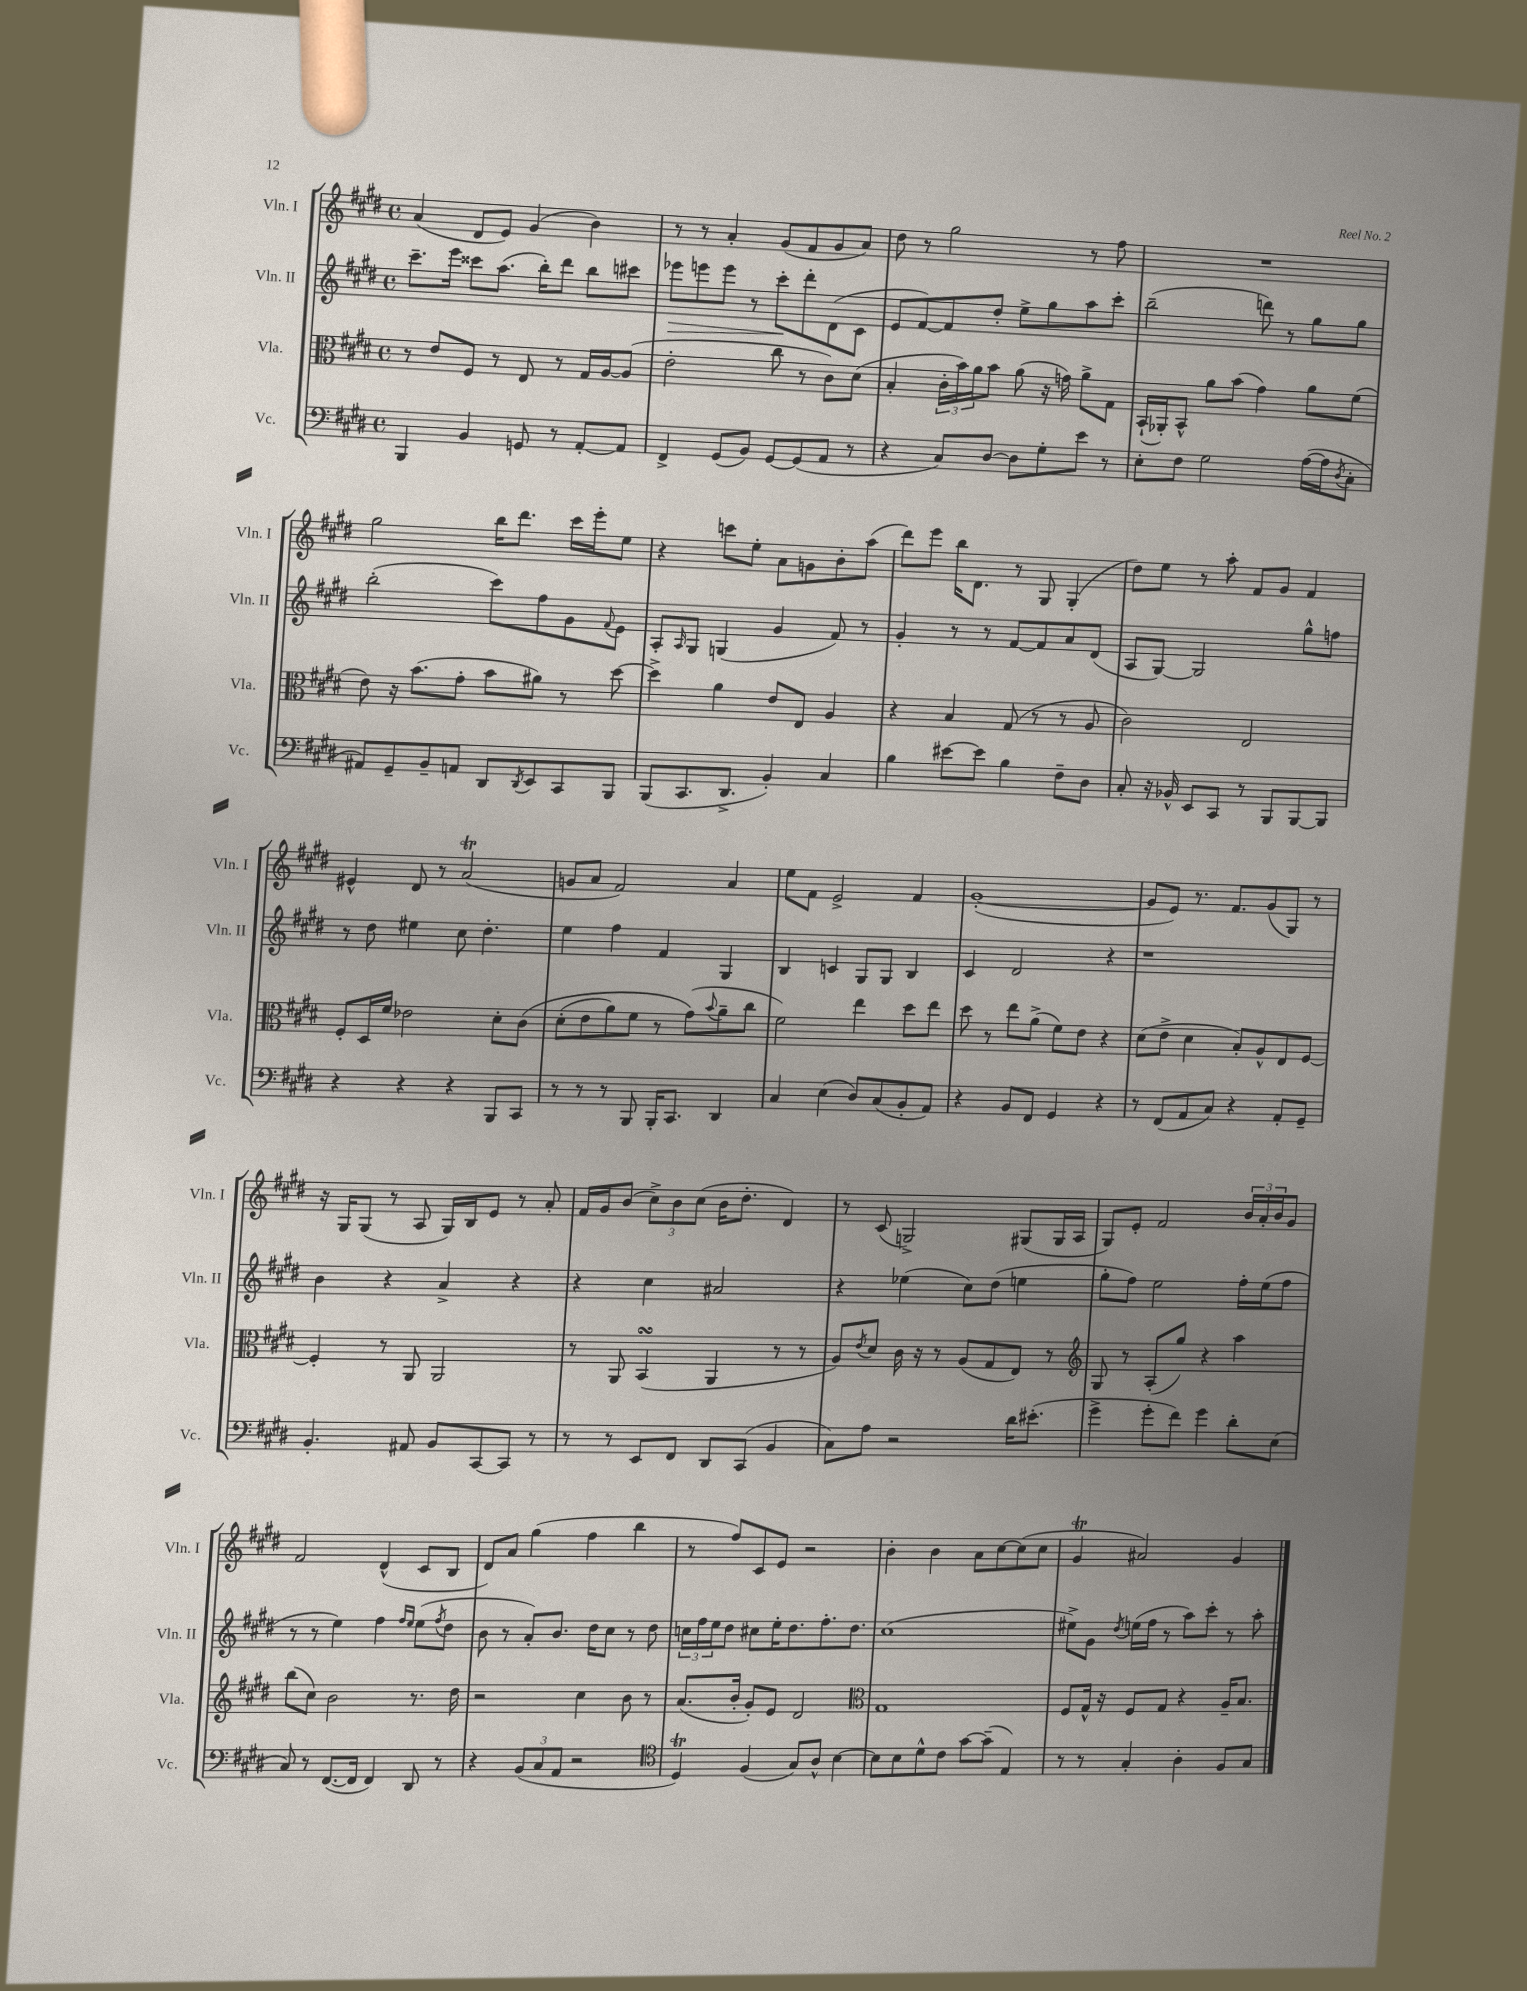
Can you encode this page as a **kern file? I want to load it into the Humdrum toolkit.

**kern	**kern	**kern	**kern
*staff4	*staff3	*staff2	*staff1
*clefF4	*clefC3	*clefG2	*clefG2
*k[f#c#g#d#]	*k[f#c#g#d#]	*k[f#c#g#d#]	*k[f#c#g#d#]
*M4/4	*M4/4	*M4/4	*M4/4
*met(c)	*met(c)	*met(c)	*met(c)
4BBB	8r	8.ccc#~	(4a
.	8e	.	.
.	.	16eee	.
4BB	8F#	8ccc##	8d#
.	8r	(8.aa	8e)
8GG	8E	.	(4g#
.	.	16bb')	.
8r	8r	8ddd#	.
[8AA'	16G#	8bb	4b)
.	[16A	.	.
8AA]	(8A]	8ccc#	.
=	=	=	=
4FF#^	2e'	8eee-	8r
.	.	8eee	8r
(8GG#	.	8eee	4a'
8BB)	.	8r	.
[8GG#	8cc#	8ccc#'	(8g#
(8GG#]	8r	8ddd#'	8f#
8AA	8c#)	(8d#	8g#
8r	(8d#	8c#	8a)
=	=	=	=
4r	4B'	8e	8dd#
.	.	[8f#)	8r
8C#)	24c#'	8f#]	2gg#
.	24b)	.	.
.	24a	.	.
[8D#	8b	8dd#'	.
8D#]	(8a	8ee^	.
8G#'	16r	8gg#	.
.	16g)	.	.
8e	8a^	8aa	8r
8r	8G#	8ccc#'	8ff#
=	=	=	=
8E'	(16BB`	(2bb~	1r
.	16AA-')	.	.
8F#	8BB^^	.	.
2G#	8a	.	.
.	(8b	.	.
.	4g#)	8ddd)	.
.	.	8r	.
([16A	8a	8gg#	.
16A]	.	.	.
8qD#	.	.	.
8C#'	(8f#	8gg#	.
=	=	=	=
8AA#)	8e)	(2bb'	2gg#
8GG#~	16r	.	.
.	(8.b	.	.
8BB~	.	.	.
8AA	8g#'	.	.
8DD#	8b	8ccc#)	16bb
.	.	.	8.ddd#
8qDD#	.	.	.
8EE	8a#)	8ff#	.
8CC#	8r	8g#	16ccc#
.	.	.	16eee'
.	.	8qqf#	.
8BBB	[8dd#	8e	8ee
=	=	=	=
(8BBB	4dd#^]	8A'	4r
.	.	16qqA	.
8.CC#	.	8G#	.
.	4a	(4G	8ccc
8.DD#^	.	.	.
.	.	.	8ee'
4BB')	8e	4g#	8a
.	8E	.	8g
4C#	4A	8f#)	8b'
.	.	8r	(8aa
=	=	=	=
4B	4r	4g#'	8ddd#)
.	.	.	8eee
[8e#	4B	8r	16bb
.	.	.	8.d#
8e#]	.	8r	.
4B	(8G#	[8f#	8r
.	8r	8f#]	8G#
8F#~	8r	8a	(4G#'
8D#	8A	(8d#	.
=	=	=	=
8C#'	2c#)	8A	8dd#)
16r	.	[8G#)	8ee
16BB-^^	.	.	.
8EE	.	2G#]	8r
8CC#	.	.	8aa'
8r	2E	.	8f#
8BBB	.	.	8g#
[8BBB	.	8gg#^^	4f#
8BBB]	.	8ff	.
=	=	=	=
4r	8F#'	8r	4e#^^
.	16D#	8dd#	.
.	16f#	.	.
4r	2e-	4ee#	8d#
.	.	.	8r
4r	.	8cc#	(2a
.	.	4.dd#'	.
8BBB	8d#'	.	.
8CC#	&(8c#	.	.
=	=	=	=
8r	(8d#'	4ee	8g
8r	8e	.	8a
8r	8a)	4ff#	2f#)
8BBB	8f#	.	.
16BBB'	8r	4f#	.
8.CC#	.	.	.
.	(8g#&)	.	.
.	8qqb	.	.
4DD#	8a~	4G#	4a
.	8cc#	.	.
=	=	=	=
4C#	2f#)	4B	8ee
.	.	.	8f#
(4E	.	4c	2e^
8D#)	4ee	8G#	.
(8C#	.	8G#	.
8BB'	8dd#	4B	4f#
8AA)	8ee	.	.
=	=	=	=
4r	8dd#	4c#	([1g#'
.	8r	.	.
8BB	8ee	2d#	.
8FF#	(8a^	.	.
4GG#	8f#)	.	.
.	8e	.	.
4r	4r	4r	.
=	=	=	=
8r	(8d#	1r	8g#]
(8FF#	8e^	.	8e)
8AA	4d#	.	8.r
8C#)	.	.	.
.	.	.	8.f#
4r	8B')	.	.
.	8A^^	.	(8g#
8AA'	8E	.	8G#)
8GG#~	[8F#	.	8r
=	=	=	=
4.BB'	4F#']	4b	16r
.	.	.	16G#
.	.	.	(8G#
.	8r	4r	8r
8AA#	8AA	.	8A
8BB	2AA	4a^	16G#)
.	.	.	16B
[8CC#	.	.	8e
8CC#]	.	4r	8r
8r	.	.	8a'
=	=	=	=
8r	8r	4r	16f#
.	.	.	16g#
8r	8AA	.	(8b
8EE	(4BB	4cc#	12cc#^)
.	.	.	12b
8FF#	.	.	.
.	.	.	(12cc#
8DD#	4AA	2a#	16b
.	.	.	8.dd#'
(8CC#	.	.	.
4BB	8r	.	4d#)
.	8r	.	.
=	=	=	=
8C#)	8A)	4r	8r
.	8qe	.	.
8A	8d#	.	(8c#
2r	16c#	(4ee-	2G^)
.	16r	.	.
.	8r	.	.
.	(8A	8cc#)	.
.	8G#	(8dd#	.
16d#	8E)	4ee	(8G#
(8.e#'	.	.	.
.	8r	.	16G#
.	.	.	16A
=	=	=	=
*	*clefG2	*	*
4g#^	8G#	8gg#'	8G#)
.	8r	8ff#)	8e'
8g#'	(8A'	2ee	2f#
8f#)	8gg#)	.	.
4g#	4r	.	.
8d#'	4aa	16ff#'	24b
.	.	.	24a'
.	.	(16ee	.
.	.	.	24b
(8E	.	8ff#	8g#
=	=	=	=
8C#)	(8bb	8r	2f#
8r	8cc#)	8r	.
([8.FF#	2b	4ee)	.
16FF#]	.	.	.
4FF#)	.	4ff#	(4d#^^
.	.	16qqff#	.
.	.	16qqee	.
8DD#	8.r	(8ee	8c#
.	.	8qff#	.
8r	.	8dd#	8B
.	16dd#	.	.
=	=	=	=
4r	2r	8b	8d#)
.	.	8r	8a
(12BB	.	8a')	(4gg#
12C#	.	.	.
.	.	8.b	.
12AA	.	.	.
2r	4cc#	.	4ff#
.	.	16dd#	.
.	.	8cc#	.
.	8b	8r	4bb
.	8r	8dd#	.
=	=	=	=
*clefC4	*	*	*
4D#)	(8.a	24cc	8r
.	.	24ff#	.
.	.	24ee	.
.	.	8dd#	8ff#)
.	16b'	.	.
(4F#	8g#')	8cc#	8c#
.	8e	16ee'	8e
.	.	8.dd#	.
8G#)	2d#	.	2r
8A^^	.	8.ff#'	.
[4B	.	.	.
.	.	8.dd#	.
=	=	=	=
*	*clefC3	*	*
8B]	1G#	(1cc#	4b'
8B	.	.	.
8d#^^	.	.	4b
8c#	.	.	.
[8g#	.	.	8a
(8g#~]	.	.	[8cc#
4E)	.	.	(8cc#]
.	.	.	8cc#
=	=	=	=
8r	8F#	8ee#^)	4g#
8r	16G#^^	8g#	.
.	16r	.	.
.	.	8qdd#	.
4G#'	8F#	(16ee	2a#)
.	.	16ff#	.
.	8G#	8r	.
4A'	4r	8aa)	.
.	.	8ccc#'	.
8F#	16A~	8r	4g#
.	8.B	.	.
8G#	.	8aa'	.
==	==	==	==
*-	*-	*-	*-
